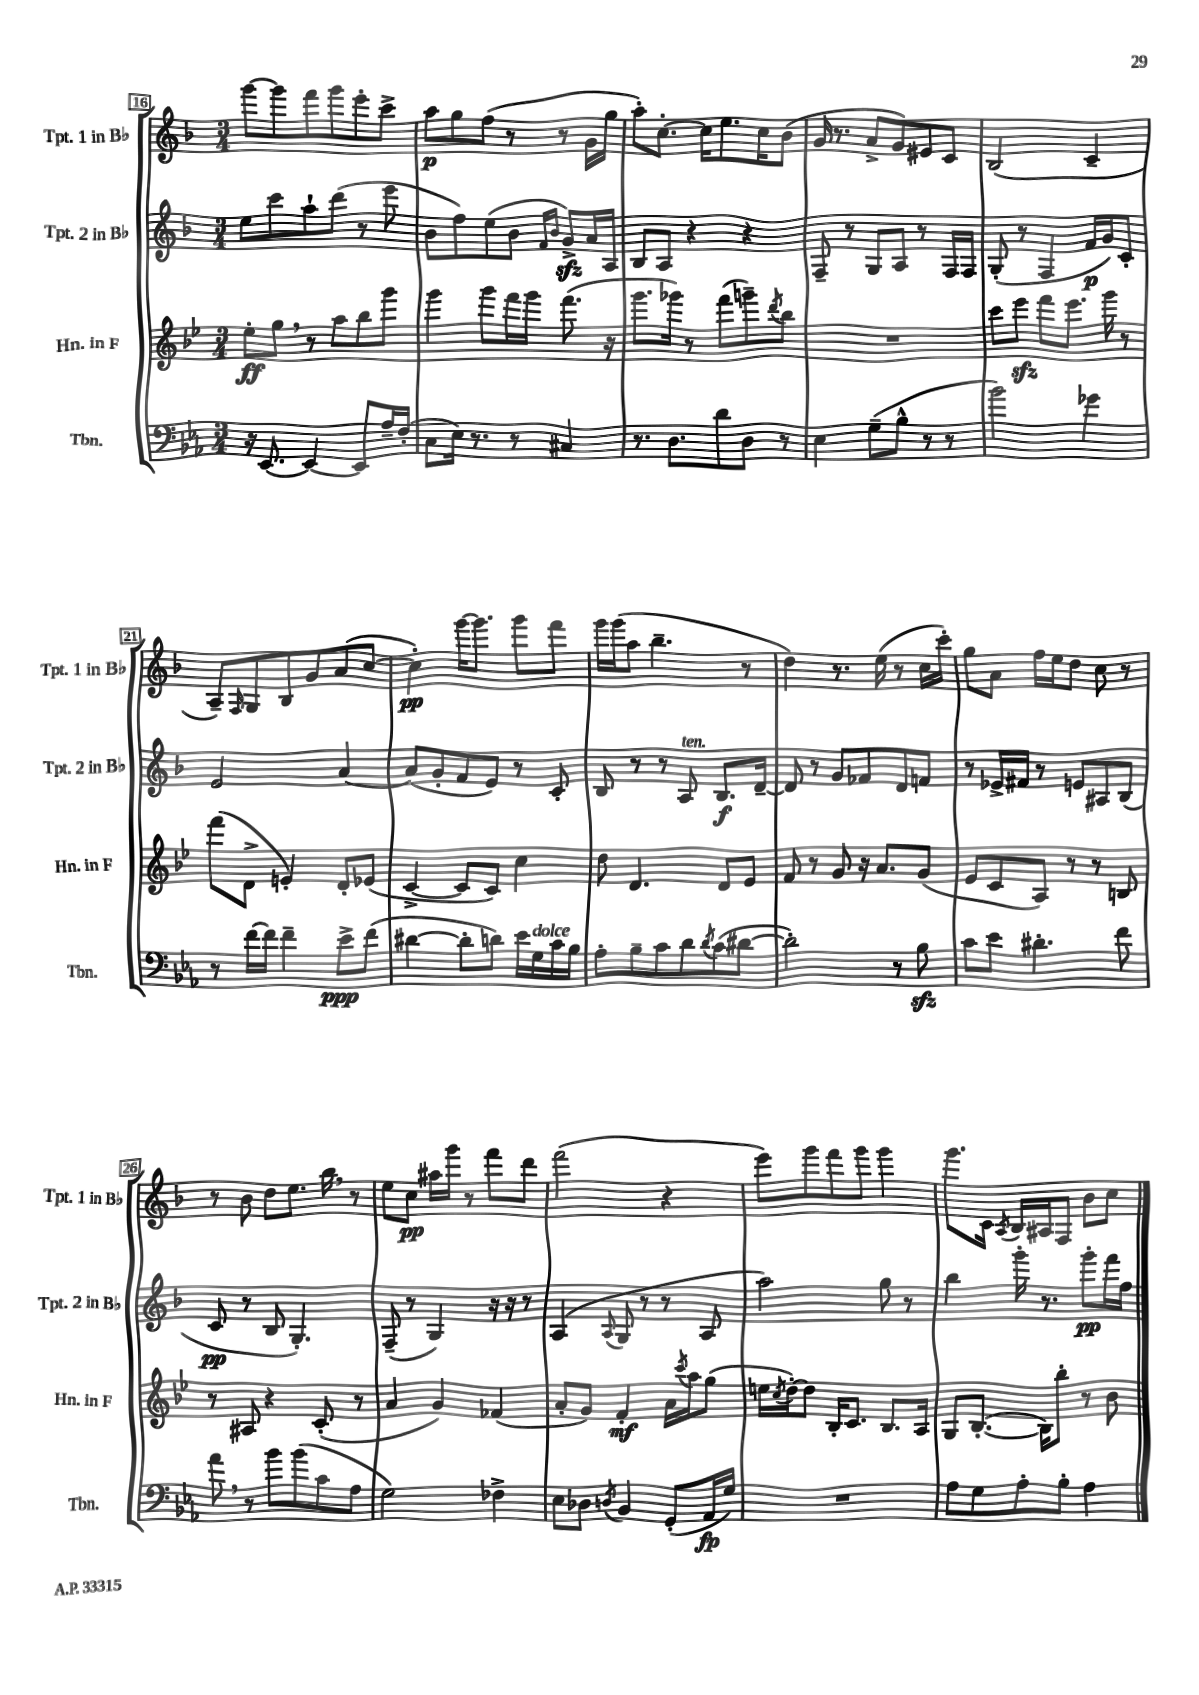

**kern	**kern	**kern	**kern
*staff4	*staff3	*staff2	*staff1
*clefF4	*clefG2	*clefG2	*clefG2
*k[b-e-a-]	*k[b-e-]	*k[b-]	*k[b-]
*M3/4	*M3/4	*M3/4	*M3/4
16r	8ee-'\L	8ee\L	[8ggg\L
[8.EE-/	.	.	.
.	8gg\J	8ccc\	8ggg\]
4EE-/_	8r	8aa`\	8fff\
.	8aa\L	(8ddd\J	8ggg\
8EE-/]L	8bb-\	8r	8eee'\
16A-~/L	8ggg\J	8eee\	8ccc^\J
(16F'/JJ	.	.	.
=	=	=	=
8C\L	4ggg\	8b-\L	8aa\L
16E-\Jk)	.	8ff\)	8gg\
8.r	.	.	.
.	8ggg\L	(8ee\	(8ff\J
8r	16fff\L	8b-\J	8r
.	16ggg\JJ	.	.
.	.	16qqf/LL	.
.	.	16qqb-/JJ	.
4C#/	(8.fff\	8g^/L)	8r
.	.	16a/L	16g\LL
.	16r	16A/JJ	16gg\JJ
=	=	=	=
8.r	8.ggg\L	8B-/L	8aa'\L)
.	.	8A/J	[8.cc'\J
8.D\L	16ggg-\Jk)	.	.
.	8r	4r	.
.	.	.	16cc\]LK
8d\	(8fff\L	.	8.ee\
8D\J	8ggg~\)	4r	.
.	.	.	16cc\K
.	8qddd/	.	.
8r	8bb-\J	.	(8b-\J
=	=	=	=
4E-\	2.r	8F~/	16g/
.	.	.	8.r
.	.	8r	.
(8G~\L	.	8G/L	8a^/L
8B-^^\J	.	8A/J	8g/)
8r	.	8r	8e#/
8r	.	16F/LL	8c/J
.	.	16F/JJ	.
=	=	=	=
2b-\)	8ccc\L	(8G'/	(2B-/
.	8eee-\J	8r	.
.	8fff\L	4F/	.
.	8.eee-\J	.	.
4g-\	.	16f/LL	4c~/
.	16ggg\	16g/J)	.
.	8r	8c'/J	.
=	=	=	=
8r	(8fff\L	2e/	8A~/L)
.	.	.	16qqF/
[16f\LL	8d^\J	.	8G/
16f\]JJ	.	.	.
4f~\	4e'/)	.	8B-/
.	.	.	8g/
8e-^\L	8d'/L	[4a/	(8a/
(8f\J	(8e-/J	.	[8cc/J
=	=	=	=
[4d#\	[4c^/	(8a/]L	4cc'\])
.	.	8g'/	.
8d#'\]L	8c/]L	8f/	[16ggg\LK
.	.	.	8.ggg\]J
8d\J)	8c/J)	8e/J)	.
16e-\LL	4cc\	8r	8ggg\L
16G\	.	.	.
16c\	.	8c'/	8fff\J
16B-\JJ	.	.	.
=	=	=	=
8A-'\L	8dd\	8B-/	16ggg\LL
.	.	.	(16ggg\J
8B-~\	4.d/	8r	8aa\J
8c\	.	8r	4.bb-~\
8d\	.	8A/	.
8qd/	.	.	.
(8c\	8d/L	8.B-/L	.
[8d#\J	8e-/J	.	8r
.	.	[16d~/Jk	.
=	=	=	=
2d#'\])	8f/	8d/]	4dd\)
.	8r	8r	.
.	8g/	8g/L	8.r
.	16r	8f-/	.
.	8.a/L	.	(16ee\
8r	.	8d/	8r
8B-\	(8g/J	8f/J	16cc\LL
.	.	.	16ccc'\JJ)
=	=	=	=
8c\L	8e-/L	8r	8gg\L
8e-\J	8c/	16e-^/LL	8a\J
.	.	16f#/JJ	.
4.d#'\	8A/J)	8r	16ff\LL
.	.	.	16ee\J
.	8r	8e/L	8dd\J
.	8r	8A#/	8cc\
8f\	8B/	(8B-/J	8r
=	=	=	=
8a-\	8r	8c/	8r
8r	8A#/	8r	8b-\
8b-\L	4r	8B-/	8dd\L
(8b-\	.	4.G'/)	8.ee\J
8c\	(8c'/	.	.
.	.	.	16bb-\
8A-\J	8r	.	8r
=	=	=	=
2G\)	4a/	(8F~/	8ee\L
.	.	8r	8cc\J
.	4g/)	4G/)	16aa#\LL
.	.	.	16ggg\JJ
.	.	.	8r
4F-^\	(4f-/	16r	8fff\L
.	.	16r	.
.	.	8r	8ddd\J
=	=	=	=
8E-\L	8a'/L	(4A/	(2fff\
8D-\J	8g/J)	.	.
8qD/	.	8qqA/	.
4BB-/	4f'/	8G/	.
.	.	8r	.
(8GG'/L	16a\LL	8r	4r
.	8qccc/	.	.
.	16aa\J	.	.
16AA-/L	(8gg\J	8A/	.
16G/JJ)	.	.	.
=	=	=	=
2.r	16ee\LL	2aa\)	8eee\L)
.	8qcc/	.	.
.	[16dd'\J)	.	.
.	8dd\]J	.	8ggg\
.	16B-'/LK	.	8fff\
.	8.c/J	.	.
.	.	.	8ggg\J
.	8.B-/L	8gg\	4ggg\
.	.	8r	.
.	16A/Jk	.	.
=	=	=	=
8A-\L	8G/L	4bb-\	8.ggg\L
8G\	([8.B-'/J	.	.
.	.	.	16c\Jk
.	.	.	8qA/
8A-'\	.	16ggg'\	16B-/LL
.	16B-\]LK)	8.r	16A#/J
8B-'\J	8bb-'\J	.	8F/J
4A-\	8r	8ggg'\L	8b-\L
.	8b-\	16fff\L	8cc\J
.	.	16ff\JJ	.
==	==	==	==
*-	*-	*-	*-
